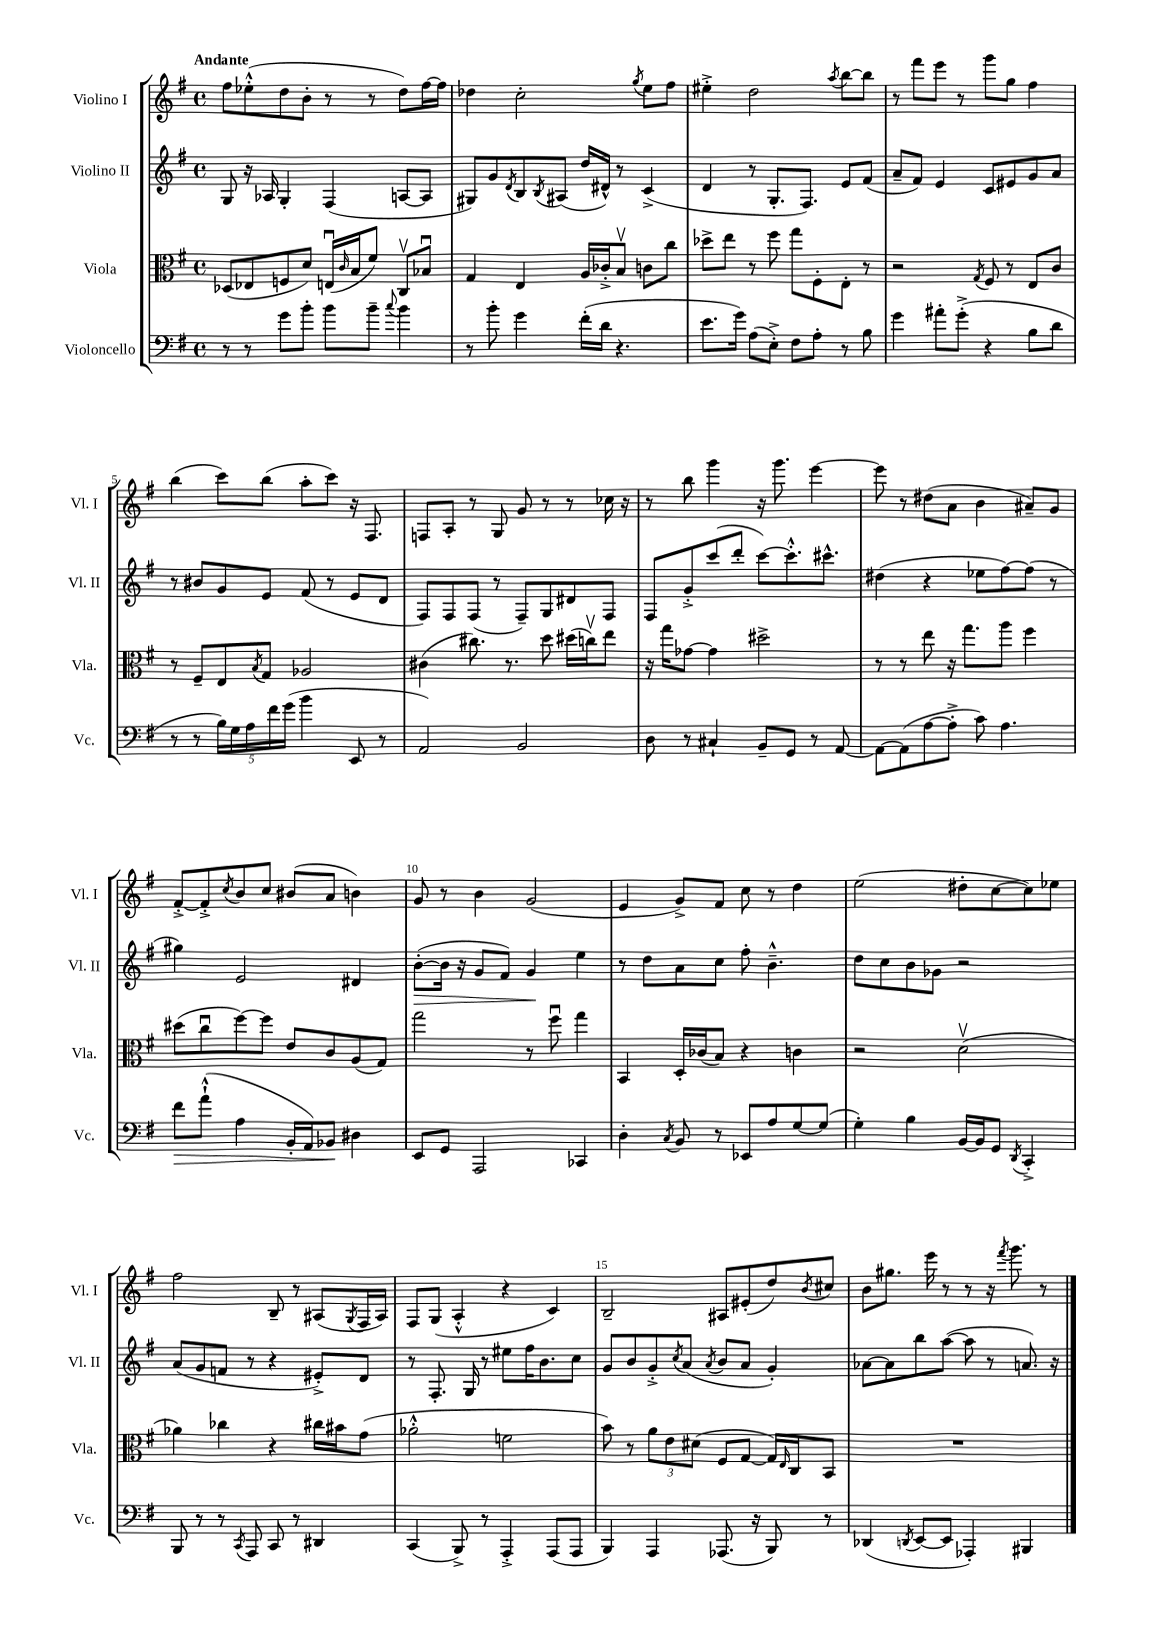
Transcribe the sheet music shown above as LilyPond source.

<<
\new StaffGroup <<
\new Staff = "s0" \with { instrumentName = "Violino I" shortInstrumentName = "Vl. I" } {
    \clef treble \key g \major \defaultTimeSignature \time 4/4 \tempo "Andante"
    fis''8 ees''8-.-^( d''8 b'8-. r8 r8 d''8) fis''16~ fis''16 |
    des''4 c''2-. \acciaccatura { g''8 } e''8 fis''8 |
    eis''4-.-> d''2 \acciaccatura { a''8 } b''8~ b''8 |
    r8 fis'''8 e'''8 r8 g'''8 g''8 fis''4 |
    b''4( c'''8) b''8( a''8-. c'''8) r16 fis8. |
    f8 a8-. r8 g8 g'8 r8 r8 ces''16 r16 |
    r8 b''8 g'''4 r16 g'''8. e'''4~ |
    e'''8 r8 dis''8( a'8 b'4 ais'8--) g'8 |
    fis'8~-.-> fis'8-.-> \acciaccatura { c''8 } b'8 c''8 bis'8( a'8 b'4) |
    g'8 r8 b'4 g'2( |
    e'4 g'8->) fis'8 c''8 r8 d''4 |
    e''2( dis''8-. c''8~ c''8) ees''8 |
    fis''2 b8-- r8 ais8( \acciaccatura { g8 } fis16 ais16) |
    fis8 g8( a4-.-^ r4 c'4) |
    b2-- ais8 eis'8-.( d''8) \acciaccatura { b'8 } cis''8 |
    b'8 gis''8. e'''16 r8 r8 r16 \acciaccatura { fis'''8 } g'''8. r8 \bar "|." |
}
\new Staff = "s1" \with { instrumentName = "Violino II" shortInstrumentName = "Vl. II" } {
    \clef treble \key g \major \defaultTimeSignature \time 4/4
    g8 r16 aes16 g4-. fis4( a8~ a8 |
    gis8) g'8 \acciaccatura { d'8 } b8 \acciaccatura { b8 } ais8( d''16 dis'16-^) r8 c'4->( |
    d'4 r8 g8.-. fis8.) e'8 fis'8( |
    a'8-- fis'8) e'4 c'8 eis'8 g'8 a'8 |
    r8 bis'8 g'8 e'8 fis'8( r8 e'8 d'8 |
    fis8) fis8 fis8( r8 fis8--) g8 dis'8 fis8 |
    fis8 g'8-.-> c'''8( d'''8-. c'''8~) c'''8.-.-^ cis'''8.-^ |
    dis''4( r4 ees''8 fis''8~) fis''8( r8 |
    gis''4) e'2 dis'4 |
    b'8~-.\>( b'16 r16 g'8 fis'8) g'4\! e''4 |
    r8 d''8 a'8 c''8 fis''8-. b'4.---^ |
    d''8 c''8 b'8 ges'8 r2 |
    a'8( g'8 f'8 r8 r4 eis'8-.->) d'8 |
    r8 fis8.-. g16 r8 eis''8 fis''16 b'8. c''8 |
    g'8 b'8 g'8-.-> \acciaccatura { c''8 } a'8( \acciaccatura { a'8 } b'8 a'8 g'4-.) |
    aes'8~ aes'8 b''8 a''8~( a''8 r8 a'8.) r16 \bar "|." |
}
\new Staff = "s2" \with { instrumentName = "Viola" shortInstrumentName = "Vla." } {
    \clef alto \key g \major \defaultTimeSignature \time 4/4
    des8( ees8 f8 d'8) e16\downbow( \grace { c'16 } b16 fis'8) c8\upbow bes8\downbow |
    g4 e4 a16 ces'16-.-> b8\upbow c'8 c''8 |
    des''8-> e''8 r8 fis''8 g''8 fis8-. e8-. r8 |
    r2 \acciaccatura { g8 } fis8 r8 e8 c'8 |
    r8 fis8-- e8 \acciaccatura { b8 } g8 aes2 |
    cis'4( cis''8.) r8. d''8 dis''16( c''16\upbow) e''8 |
    r16 g''16 ges'8~ ges'4 dis''2-> |
    r8 r8 e''8 r16 g''8. a''8 fis''4 |
    dis''8( c''8\downbow fis''8~) fis''8 e'8 c'8 a8( g8) |
    g''2 r8 fis''8\downbow g''4 |
    b,4 d16-. ces'16( b8) r4 c'4 |
    r2 d'2\upbow( |
    aes'4) ces''4 r4 cis''16 bis'16 g'8( |
    aes'2-.-^ f'2 |
    b'8) r8 \tuplet 3/2 { a'8 e'8 dis'8( } fis8 g8~ g16) \grace { e16 } c16 b,8 |
    R1 \bar "|." |
}
\new Staff = "s3" \with { instrumentName = "Violoncello" shortInstrumentName = "Vc." } {
    \clef bass \key g \major \defaultTimeSignature \time 4/4
    r8 r8 g'8 b'8-. b'8 b'8-- \appoggiatura { c''8 } b'4 |
    r8 b'8-. g'4 fis'16-.( d'16 r4. |
    e'8. g'16) a8( e8-.->) fis8 a8-. r8 b8 |
    g'4 ais'8-. g'8-.->( r4 b8 d'8 |
    r8 r8 \tuplet 5/4 { b16) g16 a16 fis'16 g'16( } b'4 e,8 r8 |
    a,2) b,2 |
    d8 r8 cis4-! b,8-- g,8 r8 a,8~ |
    a,8~ a,8( a8~ a8-.-> c'8) a4. |
    fis'8\> a'8-!-^( a4 b,16-. a,16) bes,8\! dis4 |
    e,8 g,8 a,,2 ces,4 |
    d4-. \acciaccatura { c8 } b,8 r8 ees,8 a8 g8~ g8( |
    g4-.) b4 b,16~ b,16 g,8 \acciaccatura { d,8 } c,4-.-> |
    b,,8 r8 r8 \acciaccatura { c,8 } a,,8 c,8 r8 dis,4 |
    c,4( b,,8->) r8 a,,4-.-> a,,8( a,,8 |
    b,,4) a,,4 aes,,8.( r16 b,,8) r8 |
    des,4( \acciaccatura { d,8 } e,8~ e,8 aes,,4-.) bis,,4 \bar "|." |
}
>>
>>
\layout { \context { \Score \override BarNumber.break-visibility = ##(#f #t #t) barNumberVisibility = #(every-nth-bar-number-visible 5) } }
